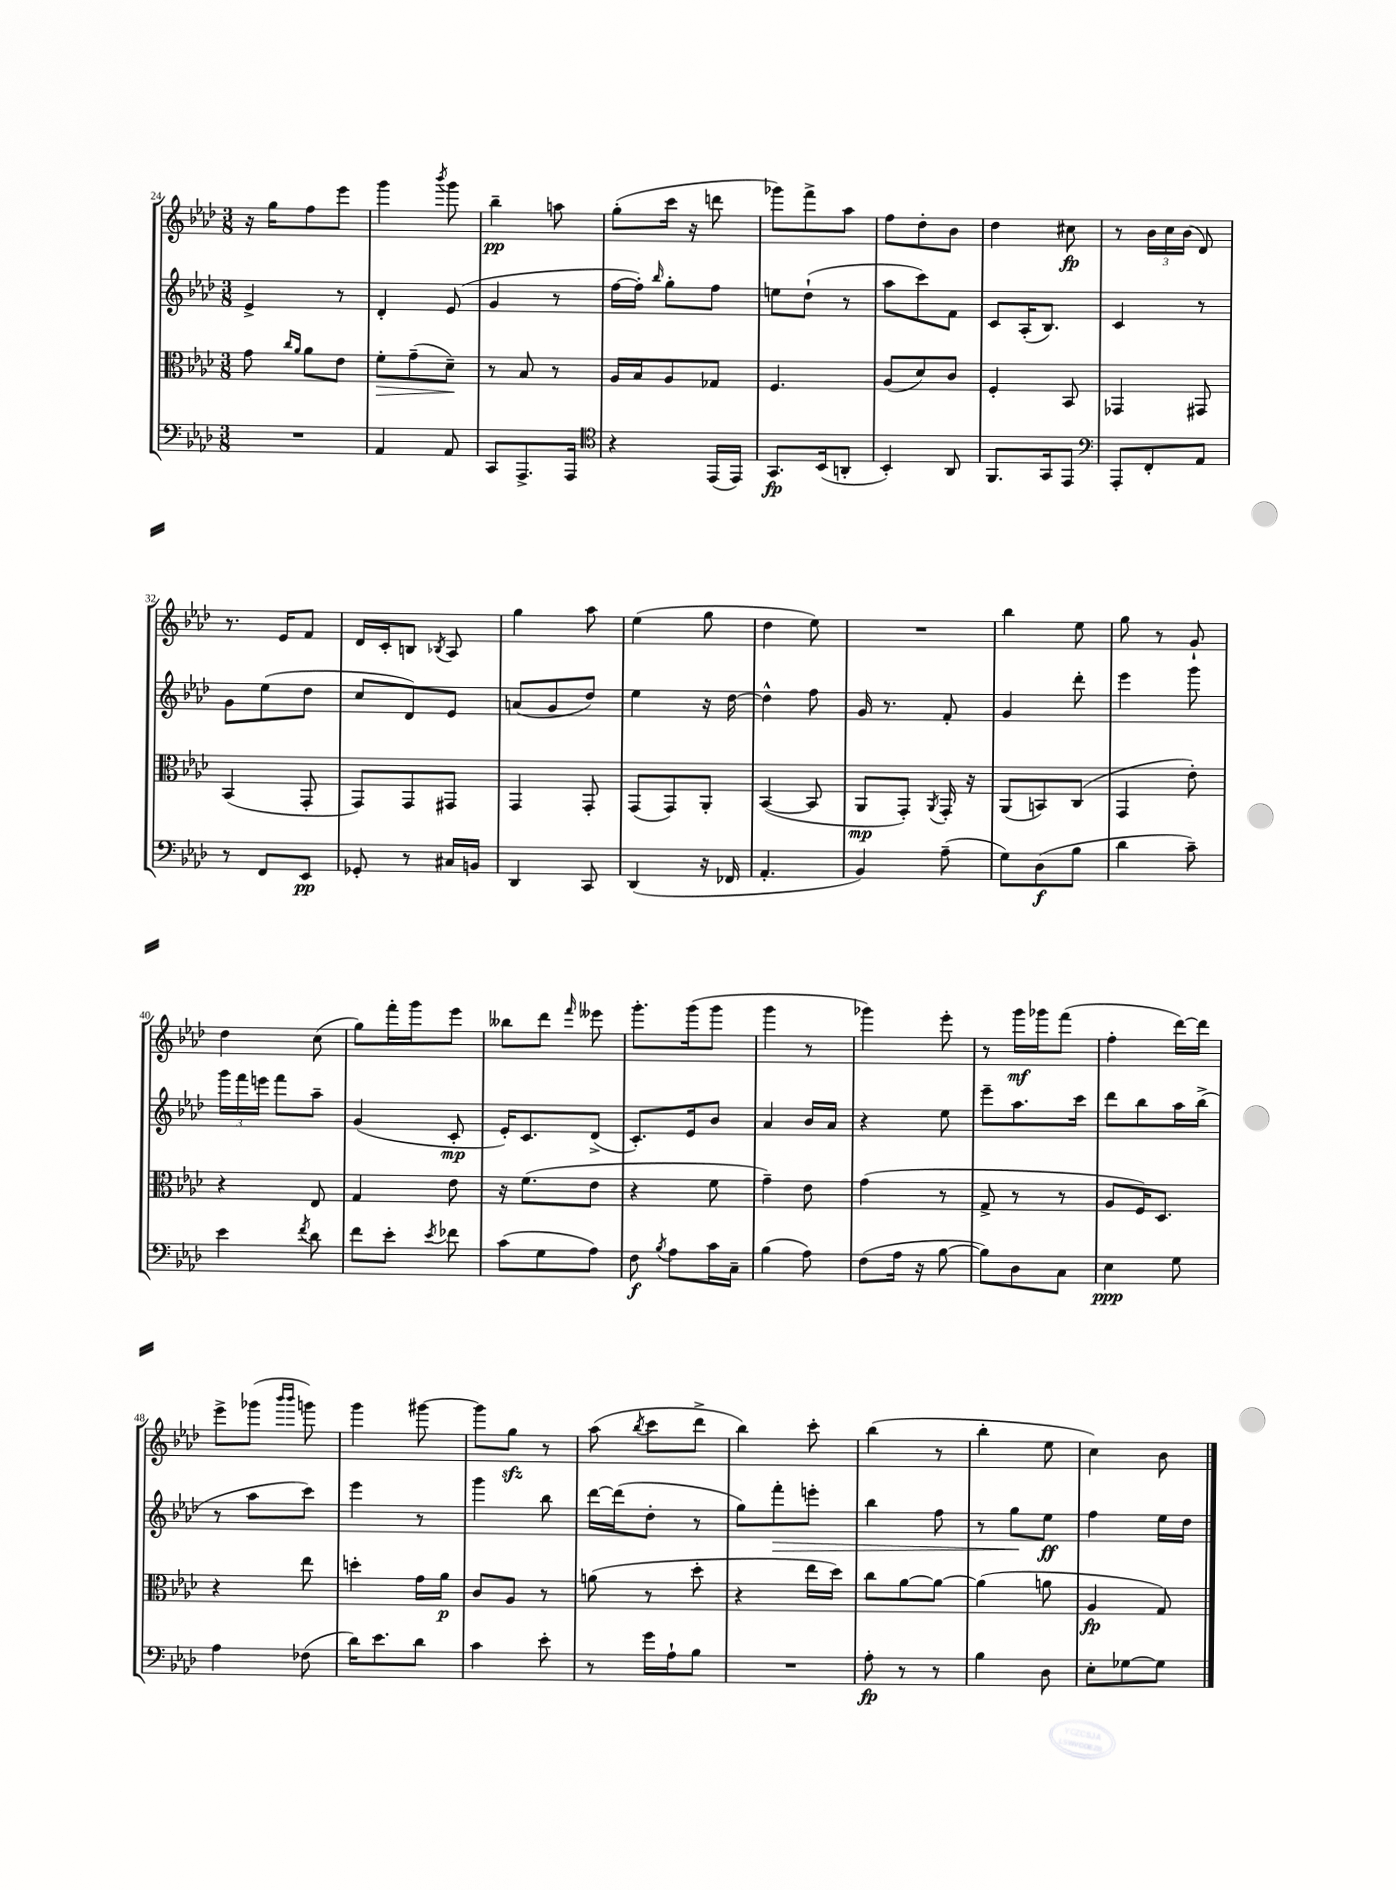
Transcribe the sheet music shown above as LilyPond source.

<<
\new StaffGroup <<
\new Staff = "s0" {
    \clef treble \key aes \major \numericTimeSignature \time 3/8
    \autoBeamOff r16 g''16[ f''8 ees'''8] |
    g'''4 \acciaccatura { bes'''8 } g'''8 |
    bes''4--\pp a''8 |
    g''8[-.( c'''16] r16 d'''8 |
    ges'''8[) f'''8-> aes''8] |
    f''8[ des''8-. bes'8] |
    des''4 cis''8\fp |
    r8 \tuplet 3/2 { bes'16[ c''16 bes'16]( } des'8) |
    r8. ees'16[ f'8] |
    des'16[ c'16-. b8] \acciaccatura { bes8 } aes8 |
    g''4 aes''8 |
    ees''4( g''8 |
    des''4 ees''8) |
    R4. |
    bes''4 ees''8 |
    g''8 r8 g'8-! |
    des''4 c''8( |
    g''8[) f'''16-. g'''16 ees'''8] |
    beses''8[ des'''8] \grace { f'''16 } eeses'''8 |
    g'''8.[-. g'''16( g'''8] |
    g'''4 r8 |
    ges'''4) ees'''8-. |
    r8 g'''16[\mf ges'''16 f'''8]( |
    f''4-. des'''16[~) des'''16] |
    ees'''8[-> ges'''8]( \grace { bes'''16[ bes'''16] } g'''8) |
    g'''4 gis'''8~ |
    gis'''8[ g''8]\sfz r8 |
    aes''8( \acciaccatura { bes''8 } c'''8[ des'''8]-> |
    bes''4) c'''8-. |
    bes''4( r8 |
    bes''4-. ees''8 |
    c''4) bes'8 \bar "|." |
}
\new Staff = "s1" {
    \clef treble \key aes \major \numericTimeSignature \time 3/8
    \autoBeamOff ees'4-> r8 |
    des'4-. ees'8( |
    g'4 r8 |
    f''16[~ f''16]-.) \grace { bes''16 } g''8[-. f''8] |
    e''8[ des''8]-!( r8 |
    aes''8[ c'''8) f'8] |
    c'8[ aes16-.( bes8.]) |
    c'4 r8 |
    g'8[ ees''8( des''8] |
    c''8[ des'8) ees'8] |
    a'8[( g'8 des''8]) |
    ees''4 r16 des''16~ |
    des''4-^ f''8 |
    g'16 r8. f'8-. |
    g'4 des'''8-. |
    ees'''4 g'''8 |
    \tuplet 3/2 { g'''16[ f'''16 e'''16] } f'''8[ aes''8]-- |
    g'4( c'8-.\mp |
    ees'16[-.) c'8. des'8]->( |
    c'8.[-.) ees'16 bes'8] |
    aes'4 bes'16[ aes'16] |
    r4 ees''8 |
    ees'''8[-- aes''8. c'''16] |
    des'''8[ bes''8 aes''16 bes''16]->( |
    r8 aes''8[ c'''8]) |
    ees'''4 r8 |
    g'''4 bes''8 |
    des'''16[~ des'''16( des''8]-. r8 |
    g''8[) f'''8-.\> e'''8]-. |
    bes''4 f''8 |
    r8 g''8[\! ees''8]\ff |
    f''4 ees''16[ des''16] \bar "|." |
}
\new Staff = "s2" {
    \clef alto \key aes \major \numericTimeSignature \time 3/8
    \autoBeamOff g'8 \grace { c''16[ aes'16] } aes'8[ ees'8] |
    f'8[-.\> g'8--( des'8]--\!) |
    r8 bes8 r8 |
    aes16[ bes16 aes8 ges8] |
    f4. |
    aes8[( des'8) c'8] |
    f4-. bes,8 |
    ges,4 gis,8 |
    bes,4( g,8-. |
    g,8[) g,8 gis,8] |
    g,4 g,8-. |
    g,8[( g,8) aes,8]-. |
    bes,4~( bes,8 |
    aes,8[\mp g,8]-.) \acciaccatura { aes,8 } g,16-. r16 |
    aes,8[( b,8) c8]( |
    g,4 ees'8-.) |
    r4 ees8 |
    g4 ees'8 |
    r16 f'8.[( ees'8] |
    r4 f'8 |
    g'4--) ees'8 |
    g'4( r8 |
    g8-> r8 r8 |
    aes8[ f16) des8.] |
    r4 ees''8 |
    d''4-. g'16[ aes'16]\p |
    c'8[ aes8] r8 |
    a'8( r8 des''8-. |
    r4 ees''16[ des''16]) |
    c''8[ aes'8~ aes'8]~ |
    aes'4( a'8 |
    aes4\fp g8) \bar "|." |
}
\new Staff = "s3" {
    \clef bass \key aes \major \numericTimeSignature \time 3/8
    \autoBeamOff R4. |
    aes,4 aes,8 |
    c,8[ aes,,8.-> aes,,16] |
    \clef tenor r4 ees,16[( ees,16]) |
    g,8.[\fp bes,16( a,8]-. |
    bes,4-.) aes,8 |
    f,8.[ g,16 ees,8] |
    \clef bass aes,,8[-. f,8-. aes,8] |
    r8 f,8[ ees,8]\pp |
    ges,8-. r8 cis16[ b,16] |
    des,4 c,8 |
    des,4( r16 fes,16 |
    aes,4.-. |
    bes,4) aes8--( |
    g8[) des8\f( bes8] |
    des'4 c'8--) |
    ees'4 \acciaccatura { f'8 } des'8 |
    f'8[ ees'8]-. \acciaccatura { ees'8 } fes'8 |
    c'8[( g8 aes8]) |
    f8\f \acciaccatura { bes8 } aes8[ c'16 c16]-- |
    bes4( aes8) |
    f8[( aes16] r16 bes8~ |
    bes8[) des8 c8] |
    ees4\ppp g8 |
    aes4 fes8( |
    des'16[) ees'8. des'8] |
    c'4 ees'8-. |
    r8 g'16[ aes16-! bes8] |
    R4. |
    aes8-.\fp r8 r8 |
    bes4 des8 |
    ees8[-. ges8~ ges8] \bar "|." |
}
>>
>>
\layout { \context { \Score currentBarNumber = #24 } }
